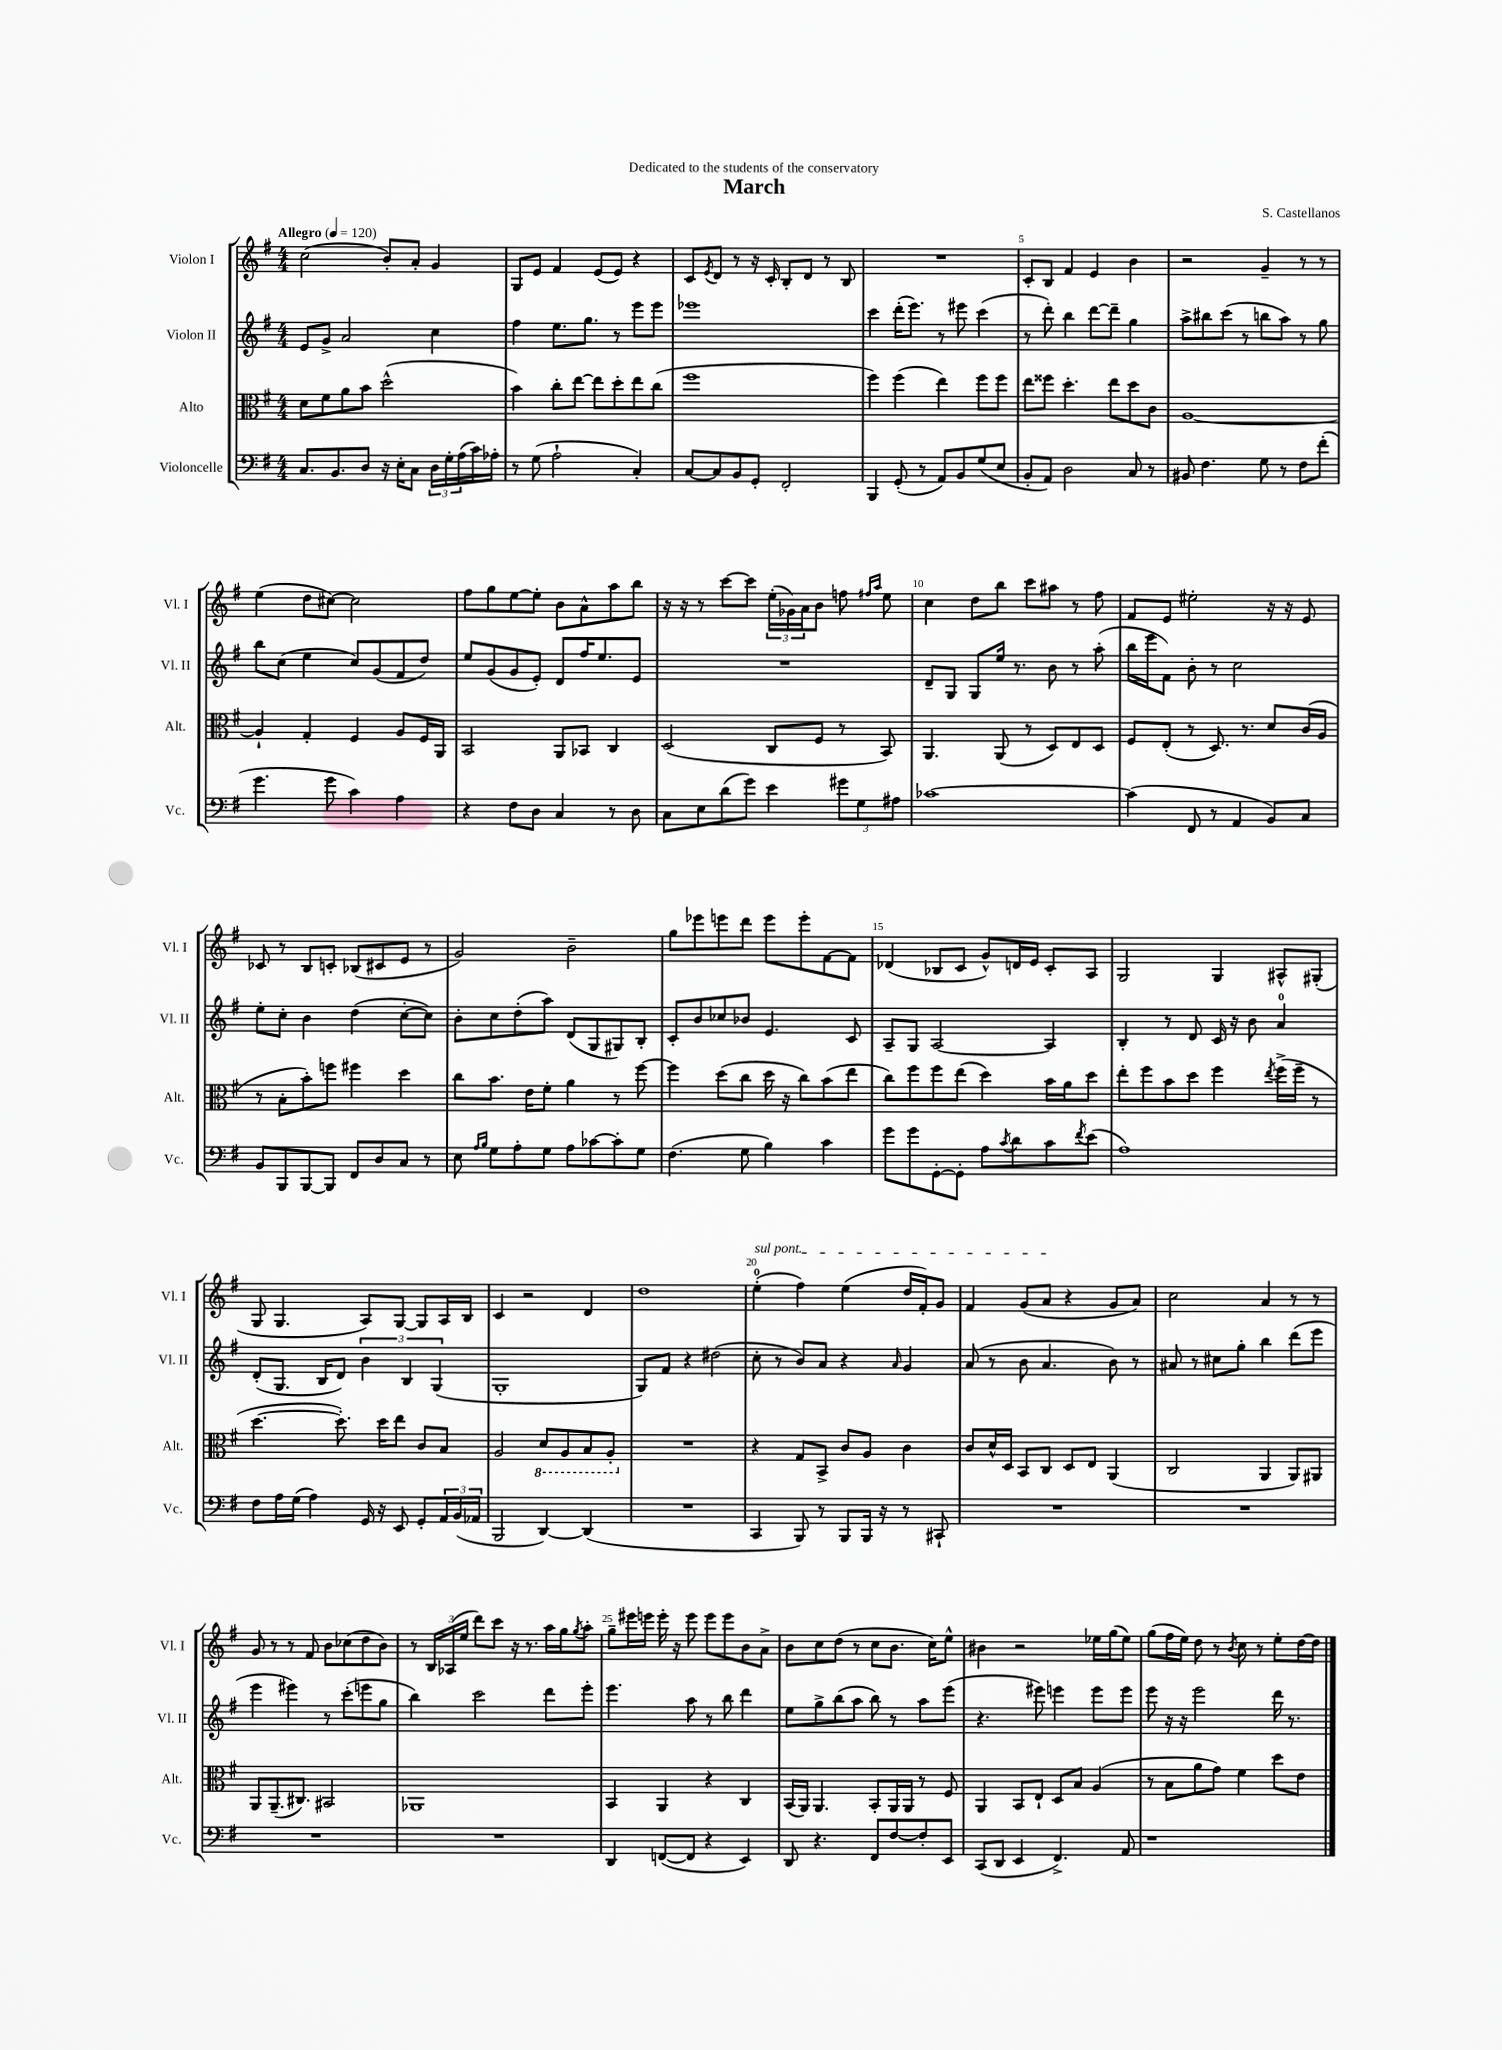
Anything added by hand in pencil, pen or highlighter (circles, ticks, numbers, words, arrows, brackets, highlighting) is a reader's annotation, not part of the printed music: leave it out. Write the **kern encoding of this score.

**kern	**kern	**kern	**kern
*part4	*part3	*part2	*part1
*staff4	*staff3	*staff2	*staff1
*I"Violoncelle	*I"Alto	*I"Violon II	*I"Violon I
*I'Vc.	*I'Alt.	*I'Vl. II	*I'Vl. I
*clefF4	*clefC3	*clefG2	*clefG2
*k[f#]	*k[f#]	*k[f#]	*k[f#]
*M4/4	*M4/4	*M4/4	*M4/4
*MM120	*MM120	*MM120	*MM120
=1	=1	=1	=1
!	!	!	!LO:TX:a:B:t=Allegro
8.C/L	8d\L	8e/L	(2cc\
.	8f#\	8g^/J	.
8.BB/	.	.	.
.	8a\	2a/	.
8D/J	8b\J	.	.
16r	(2dd^^\	.	8b'/L)
16E'\KL	.	.	.
8C\J	.	.	8a'/J
24D\LL	.	4cc\	4g/
24G'\	.	.	.
(24A\	.	.	.
16c\)	.	.	.
16A-X'\JJ	.	.	.
=2	=2	=2	=2
8r	4b\)	4ff#\	8G/L
(8G\	.	.	8e/J
2A`\	8cc'\L	8.ee\L	4f#/
.	[8ee\J	.	.
.	.	8.gg\J	.
.	8ee\L]	.	(8e/L
.	8dd'\	8r	8e/J)
4C'/)	8ee\	8eee\L	4r
.	(8cc\J	8eee\J	.
=3	=3	=3	=3
[8C/L	1ff#	1eee-X	8c/L
.	.	.	8qe/
8C/]	.	.	8d/J
8BB/	.	.	8r
8GG'/J	.	.	16r
.	.	.	16c'/
2FF#'/	.	.	8B'/L
.	.	.	8d/J
.	.	.	8r
.	.	.	8B/
=4	=4	=4	=4
4BBB/	4ff#\)	4ccc\	1r
(8GG'/	(4ff#\	(16ddd'\KL	.
.	.	8.eee\J)	.
8r	.	.	.
8AA/L)	4ee\)	8r	.
8BB/	.	8eee#X\	.
(8G/	8ff#\L	(4ccc\	.
8E/J	8ff#\J	.	.
=5	=5	=5	=5
8BB'/L	8ee\L	8r	8c'/L
8AA/J)	8ff##X\J	8ddd'\)	8B/J
2D\	4.dd'\	4bb\	4f#/
.	.	[8ddd\L	4e/
.	8ee\L	8ddd~\J]	.
8C/	8dd\	4gg\	4b\
8r	8c\J	.	.
=6	=6	=6	=6
8BB#X/	[1A	8aa^\L	2r
4.F#\	.	8bb#X\	.
.	.	(8ccc\J	.
.	.	8r	.
8G\	.	8bbn\L	4g~/
8r	.	8aa\J)	.
8F#\L	.	8r	8r
(8f#'\J	.	8gg\	8r
!!LO:LB:g=z
=7	=7	=7	=7
4.g\	4A`/]	8bb\L	(4ee\
.	.	(8cc\J	.
.	4G'/	4ee\	8dd\L
8g\	.	.	[8cc#X\J)
4c\)	4F#/	8cc/L)	2cc#\]
.	.	(8g/	.
4A\	8A/L	8f#/	.
.	16F#/L	8dd/J)	.
.	16AA/JJ	.	.
=8	=8	=8	=8
4r	2BB/	8ee/L	8ff#\L
.	.	(8g/	8gg\
8F#\L	.	8g/	[8ee\
8D\J	.	8e'/J)	8ee'\J]
4C/	8AA/L	8d/L	8b\L
.	8BB-X/J	16ff#/K	8a^^\
.	.	8.ee/	.
8r	4C/	.	8aa\
8D\	.	8e/J	8bb\J
=9	=9	=9	=9
8C\L	(2D/	1r	16r
.	.	.	16r
8E\	.	.	8r
(8d\	.	.	[8ccc\L
8g\J)	.	.	8ccc\J]
4e\	8C/L	.	(24ee'\LL
.	.	.	24g-X\)
.	.	.	24a\J
.	8F#/J	.	8b\J
12g#X\L	8r	.	8ffn\
12G\	.	.	.
.	.	.	16qqff#X/LL
.	.	.	16qqaa/JJ
.	8BB/)	.	8ee\
12A#X\J	.	.	.
=10	=10	=10	=10
[1c-X	4.AA/	8d~/L	4cc\
.	.	8G/J	.
.	.	8G/L	8dd\L
.	(8AA/	16ee/Jk	8bb\J
.	.	8.r	.
.	8r	.	8ccc\L
.	8D/L)	8b\	8aa#X\J
.	8E/	8r	8r
.	8D/J	(8aa'\	8ff#\
=11	=11	=11	=11
(4c-\]	8F#/L	16bb\LL	8f#/L
.	.	16eee\J	.
.	(8E'/J	8f#\J)	8e/J
8FF#/	8r	8b'\	2ee#X'\
8r	8.D/)	8r	.
4AA/	.	2cc\	.
.	8.r	.	.
8BB/L)	8d/L	.	16r
.	.	.	16r
8C/J	(16c/L	.	8e/
.	16A/JJ	.	.
!!LO:LB:g=z
=12	=12	=12	=12
8BB/L	8r	8ee'\L	8c-X/
8BBB/	8B'\L	8cc'\J	8r
[8BBB/	8b'\)	4b\	8B/L
8BBB/J]	8ffn\J	.	8cn'/J
8FF#/L	4ff#X\	(4dd\	(8B-X/L
8D/	.	.	8c#X/
8C/J	4dd\	[8cc'\L	8e/J
8r	.	8cc\J])	8r
=13	=13	=13	=13
8E\	8cc\L	8b'\L	2g/)
16qqA/LL	.	.	.
16qqB/JJ	.	.	.
8G\L	8.b\J	8cc\	.
8A'\	.	(8dd'\	.
.	16e\KL	.	.
8G\J	8f#'\J	8aa\J)	.
8A\L	4a\	(8d/L	2b~\
[8c-X\	.	8G/	.
8c-'\]	8r	8G#X/)	.
8G\J	[8ff#\	8B'/J	.
=14	=14	=14	=14
(4.F#\	4ff#\]	8c'/L	8gg\L
.	.	8b/	8eee-X\
.	(8dd\L	8cc-X/	8eeen\
8G\	8cc\J	8b-X/J	8ddd\J
4B\)	16dd\	4.e/	8eee\L
.	16r	.	.
.	8cc\L)	.	8eee'\
4c\	(8b\	.	[8f#\
.	8ee\J	8c/	8f#\J]
=15	=15	=15	=15
8g\L	8cc\L)	8A~/L	(4d-X/
8g\	8ff#\	8G/J	.
[8GG'\	8ff#\	[2A/	8B-X/L
8GG'\J]	(8ee\J	.	8c/J
8A\L	4dd\)	.	8g^^/L)
8qc/	.	.	.
8d\	.	.	16dn/L
.	.	.	16e/JJ
8c\	16b\LL	4A/]	8c'/L
.	16a\J	.	.
8qf#/	.	.	.
(8e\J	8dd\J	.	8A/J
=16	=16	=16	=16
1A)	8ee'\L	4B'/	2G/
.	8ff#\	.	.
.	8b\	8r	.
.	8dd\J	8d/	.
.	4ff#\	16c/	4G/
.	.	16r	.
.	.	8b\	.
.	8qee/	.	.
.	(16ff#^\LL	4a/	8A#X^^/L
.	16ff#~\JJ	.	.
.	8r	.	(8G#X'/J
!!LO:LB:g=z
=17	=17	=17	=17
8F#\L	[4.dd\	(8d'/L	8G/
16A\L	.	8.G/J	4.G/
(16G\JJ	.	.	.
4A\)	.	.	.
.	.	16B/KL	.
.	8.dd'\])	8d/J)	.
16GG/	.	6b\	8A/L)
16r	16dd\KL	.	.
8EE/	8ee\J	.	[8G/J
.	.	6B/	.
8GG'/L	8c/L	.	8G/L]
.	.	(6G/	.
24AA/L	8B/J	.	16A/L
(24BB/	.	.	.
.	.	.	16B/JJ
24AA-X/JJ	.	.	.
=18	=18	=18	=18
2BBB/	2A/	1G'	4c/
.	.	.	2r
*	*8ba	*	*
[4DD/)	8D/L	.	.
.	8AA/	.	.
(4DD/]	8BB/	.	4d/
.	8AA'/J	.	.
=19	=19	=19	=19
*	*X8ba	*	*
1r	1r	8G/L)	1dd
.	.	8f#/J	.
.	.	4r	.
.	.	(2dd#X\	.
=20	=20	=20	=20
!	!	!	!LO:TX:a:i:t=sul pont.
4CC/	4r	8cc'\	(4ee'\
.	.	8r	.
8BBB/)	8G/L	8b/L)	4ff#\)
8r	8BB^/J	8a/J	.
8BBB/L	8c/L	4r	(4ee\
16BBB/Jk	8A/J	.	.
16r	.	.	.
.	.	16qqa/	.
8r	4c\	4g/	16dd/LL
.	.	.	16f#'/J)
8CC#X`/	.	.	8g/J
=21	=21	=21	=21
1r	8c/L	(8a/	4f#/
.	16d^^/L	8r	.
.	16D/JJ	.	.
.	8BB/L	8b\	(8g/L
.	8C/J	4.a/	8a/J
.	8D/L	.	4r
.	8E/J	.	.
.	(4AA/	8b\)	8g/L
.	.	8r	8a/J)
=22	=22	=22	=22
1r	2C/	8a#X/	2cc\
.	.	8r	.
.	.	8cc#X\L	.
.	.	8gg'\J	.
.	4AA/	4bb\	4a/
.	8AA/L)	(8ddd\L	8r
.	8AA#X/J	8eee\J	8r
!!LO:LB:g=z
=23	=23	=23	=23
1r	8AA/L	4eee\	8g/
.	(8.AA~/	.	8r
.	.	4eee#X\)	8r
.	8.C#X/J)	.	.
.	.	.	8f#/
.	2BB#X/	8r	8b\L
.	.	(8ccc'\L	(8cc-X\
.	.	8eeen\	8dd\
.	.	8gg\J	8b\J)
=24	=24	=24	=24
1r	1AA-X	4bb\)	8r
.	.	.	24B/LL
.	.	.	(24A-X/
.	.	.	24ee/JJ
.	.	2ccc\	8ddd\L)
.	.	.	8ccc\J
.	.	.	16r
.	.	.	8.r
.	.	8ddd\L	16aa\LL
.	.	.	16gg\J
.	.	.	8qgg/
.	.	8eee'\J	8aa'\J
=25	=25	=25	=25
4DD/	4BB/	4.eee\	8gg~\L
.	.	.	16eee#X\L
.	.	.	16eeen\JJ
([8FFn/L	4AA/	.	16eee'\
.	.	.	16r
8FF/J]	.	8aa\	8eee\
4r	4r	8r	8eee\L
.	.	8bb\	8eee\
4EE/)	4C/	4ddd\	8b\
.	.	.	8a^\J
=26	=26	=26	=26
8DD/	(16BB/LL	8ee\L	8b\L
.	16AA/JJ)	.	.
4.r	4.AA/	8gg^\	8cc\
.	.	(8bb\	(8dd\J
.	.	8aa\J	8r
8FF#/L	8BB'/L	8bb\)	8cc\L
[8F#/	16AA/L	8r	8.b\J
.	16AA/JJ	.	.
8F#'/]	8r	8aa\L	.
.	.	.	16cc\KL)
8EE/J	8F#/	(8eee\J	8ee^^\J
=27	=27	=27	=27
(8CC/L	4AA/	4.r	4b#X\
8DD/J	.	.	.
4EE/	8BB/L	.	2r
.	8E`/J	8eee#X\)	.
4.FF#^/)	8D/L	4eeen\	.
.	8B/J	.	.
.	(4A/	8eee\L	16ee-X\LL
.	.	.	(16gg\J
8AA/	.	8eee\J	8ee-\J)
=28	=28	=28	=28
1r	8r	8eee\	(8gg\L
.	8B\L	16r	16ff#\L
.	.	16r	16ee\JJ)
.	8a\	2eee\	8dd\
.	8g\J)	.	8r
.	.	.	8qb/
.	4f#\	.	8cc\
.	.	.	8r
.	8dd\L	16ddd\	8ee'\L
.	.	8.r	.
.	8e\J	.	[16dd\L
.	.	.	16dd\JJ]
==	==	==	==
*-	*-	*-	*-
